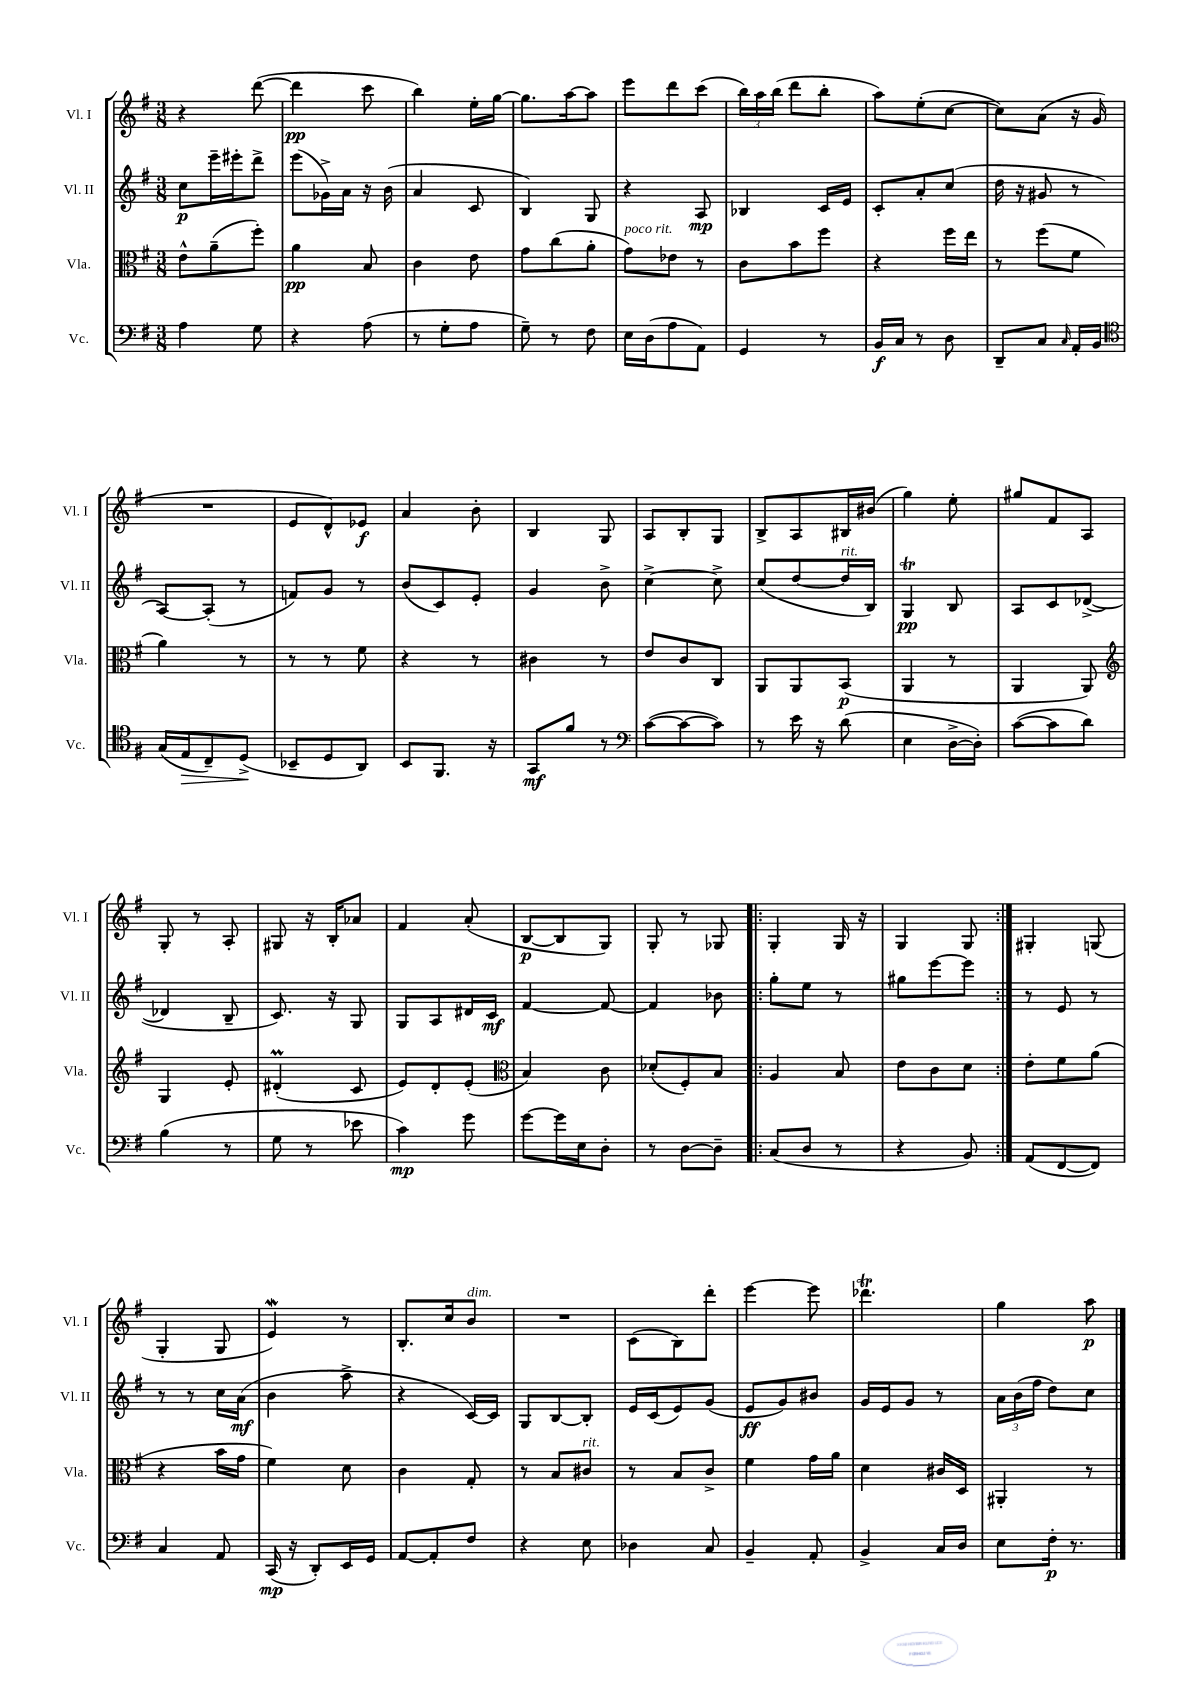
<<
\new StaffGroup <<
\new Staff = "s0" \with { instrumentName = "Vl. I" shortInstrumentName = "Vl. I" } {
    \clef treble \key g \major \numericTimeSignature \time 3/8
    \autoBeamOff r4 d'''8~( |
    d'''4\pp c'''8 |
    b''4) e''16[-. g''16]~ |
    g''8.[ a''16~ a''8] |
    e'''8[ d'''8 c'''8]( |
    \tuplet 3/2 { b''16[) a''16 b''16]( } d'''8[ b''8]-. |
    a''8[) e''8-.( c''8]~ |
    c''8[) a'8]( r16 g'16 |
    R4. |
    e'8[ d'8-^) ees'8]\f |
    a'4 b'8-. |
    b4 g8 |
    a8[ b8-. g8] |
    b8[-> a8 bis16 bis'16]( |
    g''4) e''8-. |
    gis''8[ fis'8 a8] |
    g8-. r8 a8-. |
    gis8 r16 b16[-. aes'8] |
    fis'4 a'8-.( |
    b8[~\p b8 g8]) |
    g8-. r8 ges8 |
    \repeat volta 2 { g4-. g16 r16 |
    g4 g8 | }
    gis4-. g8( |
    g4-. g8 |
    e'4\mordent) r8 |
    b8.[-. c''16 b'8]^\markup { \italic "dim." } |
    R4. |
    c'8[( b8) d'''8]-. |
    e'''4~ e'''8 |
    des'''4.\trill |
    g''4 a''8\p \bar "|." |
}
\new Staff = "s1" \with { instrumentName = "Vl. II" shortInstrumentName = "Vl. II" } {
    \clef treble \key g \major \numericTimeSignature \time 3/8
    \autoBeamOff c''8[\p e'''16-- eis'''16-. d'''8]-> |
    e'''8[( ges'16->) a'16] r16 b'16( |
    a'4 c'8 |
    b4) g8 |
    r4 a8\mp |
    bes4 c'16[ e'16] |
    c'8[-. a'8-. c''8]( |
    d''16 r16 gis'8 r8 |
    a8[~) a8]-.( r8 |
    f'8[) g'8] r8 |
    b'8[( c'8) e'8]-. |
    g'4 b'8-> |
    c''4~-> c''8-> |
    c''8[( d''8~ d''16^\markup { \italic "rit." } b16]) |
    g4\trill\pp b8 |
    a8[ c'8 des'8]~->( |
    des'4 b8-- |
    c'8.) r16 g8 |
    g8[ a8 dis'16 c'16]\mf |
    fis'4~ fis'8~ |
    fis'4 bes'8 |
    \repeat volta 2 { g''8[-. e''8] r8 |
    gis''8[ e'''8~ e'''8] | }
    r8 e'8 r8 |
    r8 r8 c''16[ a'16]\mf( |
    b'4 a''8-> |
    r4 c'16[~) c'16] |
    g8[ b8~ b8]-. |
    e'16[ c'16( e'8) g'8]( |
    e'8[\ff g'8) bis'8] |
    g'16[ e'16 g'8] r8 |
    \tuplet 3/2 { a'16[ b'16( fis''16] } d''8[) c''8] \bar "|." |
}
\new Staff = "s2" \with { instrumentName = "Vla." shortInstrumentName = "Vla." } {
    \clef alto \key g \major \numericTimeSignature \time 3/8
    \autoBeamOff e'8[-^ a'8--( fis''8]-.) |
    a'4\pp b8 |
    c'4 e'8 |
    g'8[ c''8( a'8]-. |
    g'8[^\markup { \italic "poco rit." }) ees'8] r8 |
    c'8[ b'8 fis''8] |
    r4 fis''16[ e''16] |
    r8 fis''8[( fis'8] |
    a'4) r8 |
    r8 r8 fis'8 |
    r4 r8 |
    cis'4 r8 |
    e'8[ c'8 c8] |
    a,8[ a,8 b,8]\p( |
    a,4 r8 |
    a,4 a,8) |
    \clef treble g4 e'8-. |
    dis'4-.\prall( c'8 |
    e'8[) d'8-. e'8]-.( |
    \clef alto b4) c'8 |
    des'8[-.( fis8-.) b8] |
    \repeat volta 2 { a4 b8 |
    e'8[ c'8 d'8] | }
    e'8[-. fis'8 a'8]( |
    r4 b'16[ g'16] |
    fis'4) d'8 |
    c'4 g8-. |
    r8 b8[ cis'8]^\markup { \italic "rit." } |
    r8 b8[ c'8]-> |
    fis'4 g'16[ a'16] |
    d'4 cis'16[ d16] |
    ais,4-. r8 \bar "|." |
}
\new Staff = "s3" \with { instrumentName = "Vc." shortInstrumentName = "Vc." } {
    \clef bass \key g \major \numericTimeSignature \time 3/8
    \autoBeamOff a4 g8 |
    r4 a8( |
    r8 g8[-. a8] |
    g8--) r8 fis8 |
    e16[ d16( a8 a,8]) |
    g,4 r8 |
    b,16[\f c16] r8 d8 |
    d,8[-- c8] \grace { c16 } a,16[-. b,16] |
    \clef tenor g16[( e16\> c8--) d8]->\!( |
    bes,8[-- d8 a,8]) |
    b,8[ fis,8.] r16 |
    g,8[\mf fis'8] r8 |
    \clef bass c'8[~( c'8~ c'8]) |
    r8 e'16 r16 d'8( |
    e4 d16[~-> d16]-.) |
    c'8[~( c'8 d'8]) |
    b4( r8 |
    g8 r8 ees'8 |
    c'4\mp) g'8 |
    g'8[~ g'16 e16 d8]-. |
    r8 d8[~ d8]-- |
    \repeat volta 2 { c8[( d8] r8 |
    r4 b,8) | }
    a,8[( fis,8~ fis,8]) |
    c4 a,8 |
    c,16\mp( r16 d,8[-.) e,16 g,16] |
    a,8[~ a,8-. fis8] |
    r4 e8 |
    des4 c8 |
    b,4-- a,8-. |
    b,4-> c16[ d16] |
    e8[ fis16]-.\p r8. \bar "|." |
}
>>
>>
\layout { \context { \Score \remove "Bar_number_engraver" } }
